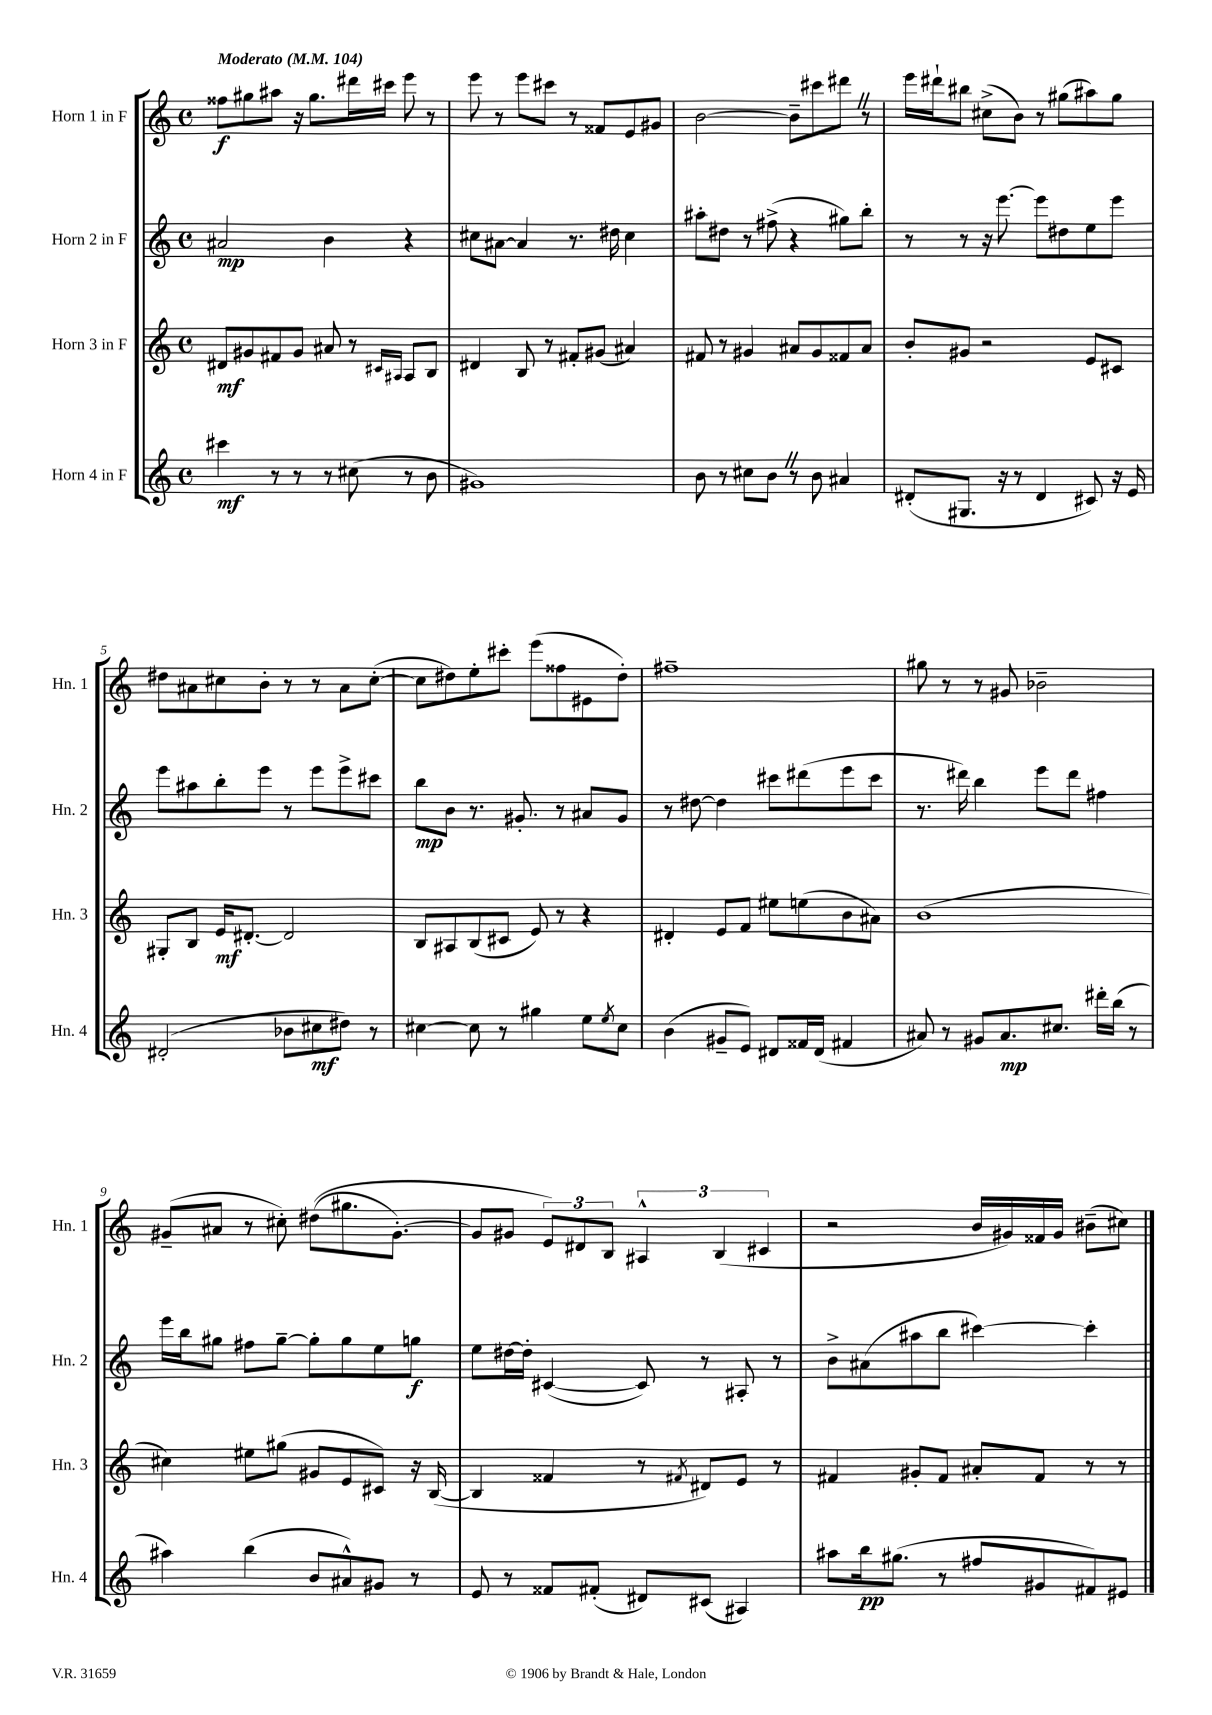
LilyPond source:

<<
\new StaffGroup <<
\new Staff = "s0" \with { instrumentName = "Horn 1 in F" shortInstrumentName = "Hn. 1" } {
    \clef treble \key c \major \defaultTimeSignature \time 4/4 \tempo "Moderato" 4 = 104
    fisis''8\f gis''8 ais''8 r16 gis''8. dis'''16 cis'''16 e'''8 r8 |
    e'''8 r8 e'''8 cis'''8 r8 fisis'8 e'8 gis'8 |
    b'2~ b'8-- cis'''8 dis'''8 \once \override BreathingSign.text = \markup { \musicglyph "scripts.caesura.straight" } \breathe r8 |
    e'''16 dis'''16-! bis''8 cis''8->( b'8) r8 gis''8( ais''8) gis''8 |
    dis''8 ais'8 cis''8 b'8-. r8 r8 ais'8 cis''8~-.( |
    cis''8 dis''8) e''8-. cis'''8-. e'''8( fisis''8 eis'8 dis''8-.) |
    fis''1-- |
    gis''8 r8 r8 gis'8 bes'2-- |
    gis'8--( ais'8 r8 cis''8-.) dis''8(\( gis''8. gis'8.~-.) |
    gis'8 gis'8 \tuplet 3/2 { e'8\) dis'8 b8 } \tuplet 3/2 { ais4-^ b4( cis'4 } |
    r2 b'16 gis'16) fisis'16 gis'16 bis'8--( cis''8) \bar "|." |
}
\new Staff = "s1" \with { instrumentName = "Horn 2 in F" shortInstrumentName = "Hn. 2" } {
    \clef treble \key c \major \defaultTimeSignature \time 4/4
    ais'2\mp b'4 r4 |
    cis''8 ais'8~ ais'4 r8. dis''16 cis''4 |
    ais''8-. dis''8 r8 fis''8->( r4 gis''8) b''8-. |
    r8 r8 r16 e'''8.~ e'''8 dis''8 e''8 e'''8 |
    e'''8 ais''8 b''8-. e'''8 r8 e'''8 e'''8-> cis'''8 |
    b''8\mp b'8 r8. gis'8.-. r8 ais'8 gis'8 |
    r8 dis''8~ dis''4 cis'''8 dis'''8( e'''8 cis'''8 |
    r8. dis'''16) b''4 e'''8 dis'''8 fis''4 |
    e'''16 b''16 gis''8 fis''8 gis''8~-- gis''8-. gis''8 e''8 g''8\f |
    e''8 dis''16~ dis''16-. cis'4~( cis'8) r8 ais8-. r8 |
    b'8-> ais'8( ais''8 b''8 cis'''4~) cis'''4-. \bar "|." |
}
\new Staff = "s2" \with { instrumentName = "Horn 3 in F" shortInstrumentName = "Hn. 3" } {
    \clef treble \key c \major \defaultTimeSignature \time 4/4
    dis'8\mf gis'8 fis'8 gis'8 ais'8 r8 \grace { cis'16 ais16 } ais8 b8 |
    dis'4 b8 r8 fis'8-. gis'8( ais'4) |
    fis'8 r8 gis'4 ais'8 gis'8 fisis'8 ais'8 |
    b'8-. gis'8 r2 e'8 cis'8 |
    gis8-. b8 e'16\mf dis'8.~-. dis'2 |
    b8 ais8 b8( cis'8 e'8) r8 r4 |
    dis'4-. e'8 f'8 eis''8 e''8( b'8 ais'8) |
    b'1( |
    cis''4) eis''8 gis''8( gis'8 e'8 cis'8) r16 b16~( |
    b4 fisis'4 r8 \acciaccatura { fis'8 } dis'8) e'8 r8 |
    fis'4 gis'8-. fis'8 ais'8-. fis'8 r8 r8 \bar "|." |
}
\new Staff = "s3" \with { instrumentName = "Horn 4 in F" shortInstrumentName = "Hn. 4" } {
    \clef treble \key c \major \defaultTimeSignature \time 4/4
    cis'''4\mf r8 r8 r8 cis''8( r8 b'8 |
    gis'1) |
    b'8 r8 cis''8 b'8 \once \override BreathingSign.text = \markup { \musicglyph "scripts.caesura.straight" } \breathe r8 b'8 ais'4 |
    dis'8-.( gis8. r16 r8 dis'4 cis'8) r16 e'16 |
    dis'2-.( bes'8 cis''8\mf dis''8) r8 |
    cis''4~ cis''8 r8 gis''4 e''8 \acciaccatura { e''8 } cis''8 |
    b'4( gis'8-- e'8) dis'8 fisis'16 dis'16( fis'4 |
    ais'8) r8 gis'8 ais'8.\mp cis''8. dis'''16-. b''16( r8 |
    ais''4) b''4( b'8 ais'8-^) gis'8 r8 |
    e'8 r8 fisis'8 fis'8-.( dis'8) cis'8( ais4) |
    ais''8 b''16\pp gis''8.( r8 fis''8 gis'8 fis'8) eis'8 \bar "|." |
}
>>
>>
